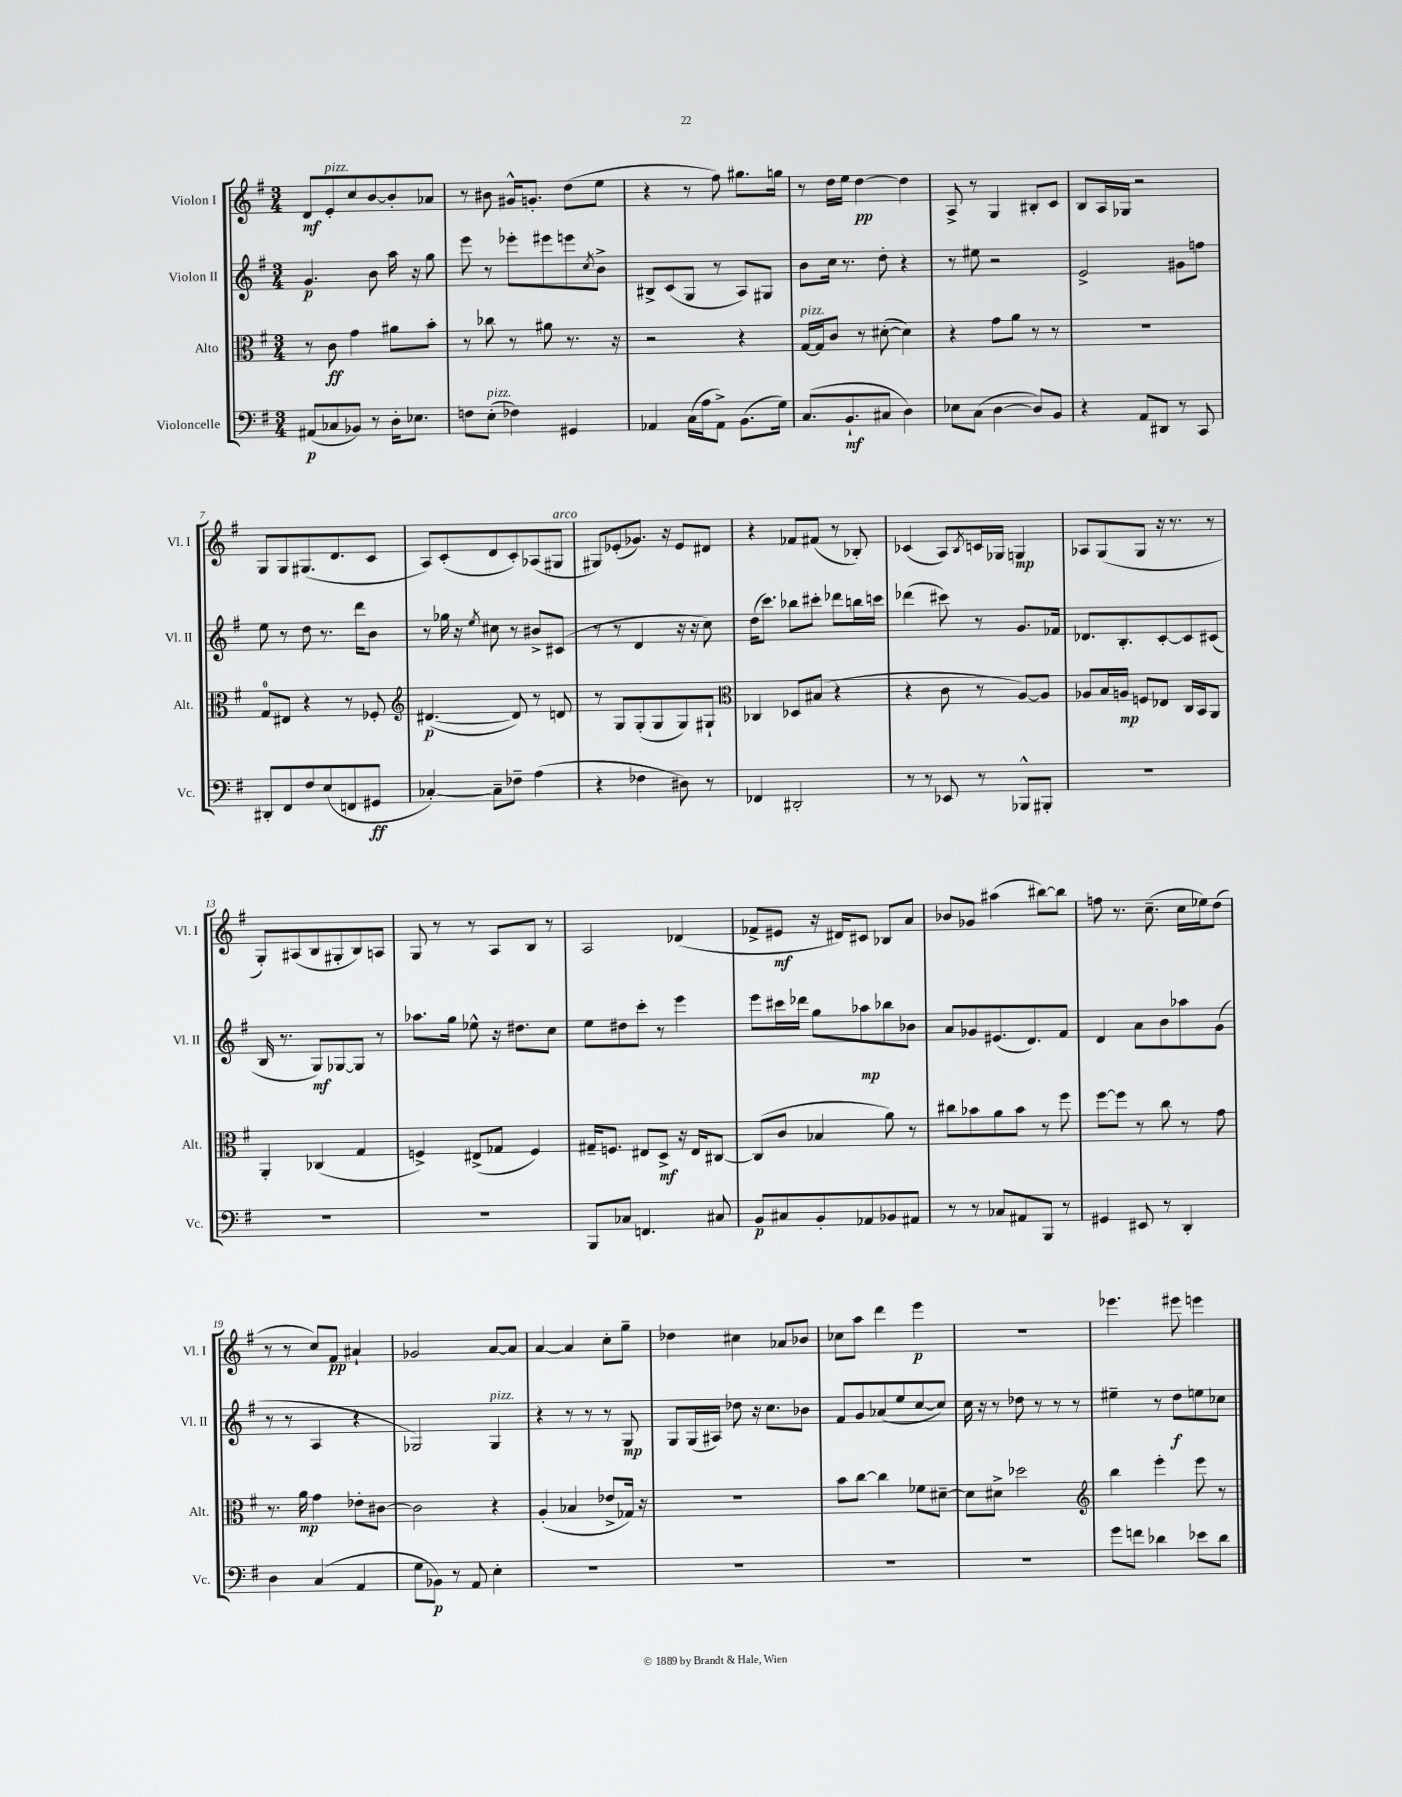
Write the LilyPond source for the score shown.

<<
\new StaffGroup <<
\new Staff = "s0" \with { instrumentName = "Violon I" shortInstrumentName = "Vl. I" } {
    \clef treble \key g \major \numericTimeSignature \time 3/4
    d'8\mf e'8-.^\markup { \italic "pizz." } c''8 b'8~ b'8-. aes'8 |
    r8 bis'8 gis'16-^ g'8.-. d''8( e''8 |
    r4 r8 fis''8) gis''8. g''16 |
    r8 d''16 e''16 d''4~\pp d''4 |
    a8-> r8 g4 bis8-. c'8 |
    b8 a16 ges16 r2 |
    g8 g8 gis8.( d'8. c'8 |
    a8) c'8-.( d'8 c'8-.) aes8( gis8^\markup { \italic "arco" } |
    gis8) ees'8-.( ges'8.) r16 ees'8 dis'8 |
    r4 fes'8 fis'8( r8 bes8-.) |
    ces'4( a8) \acciaccatura { b8 } c'16 ges16 g4\mp |
    aes8 g8( g8 r16 r8. r8 |
    g8-.) ais8( b8 gis8-. b8) a8 |
    g8 r8 r8 a8 b8 r8 |
    a2 des'4( |
    fes'8-> eis'8\mf r16 dis'16) cis'8 bes8 a'8 |
    bes'8 ges'8 ais''4( bis''8~) bis''8 |
    f''8 r8. c''8.--( c''16 ees''16) d''8( |
    r8 r8 c''8) fis'8\pp ais'4-! |
    ges'2 a'8~ a'8 |
    a'4~ a'4 c''8-. g''8-- |
    des''4 cis''4 aes'8 bes'8 |
    ces''8 a''8 d'''4 e'''4\p |
    R2. |
    ees'''4. eis'''8 e'''4 \bar "|." |
}
\new Staff = "s1" \with { instrumentName = "Violon II" shortInstrumentName = "Vl. II" } {
    \clef treble \key g \major \numericTimeSignature \time 3/4
    g'4.\p b'8 a''16 r16 g''8 |
    e'''8 r8 ees'''8-. eis'''8 e'''8 \acciaccatura { c''8 } b'8-> |
    bis8-> c'8( g8 r8 a8) gis8 |
    b'8 c''16 r8. d''8-. r4 |
    r8 eis''8 r2 |
    e'2-> gis'8 f''8 |
    e''8 r8 d''8 r8. d'''16 b'8 |
    r8 ges''16 r16 \acciaccatura { e''8 } cis''8 r8 bis'8-> cis'8( |
    r8 r8 d'4 r16 r16 c''8) |
    d''16( c'''8.) bes''8 cis'''8-. des'''8 b''16 c'''16 |
    des'''4( cis'''8) r8 g'8. fes'16 |
    des'8. b8.-. c'8~-. c'8 cis'8( |
    b16 r8. g8\mf) ges8~ ges8 r8 |
    aes''8. g''16 ees''8-^ r16 dis''8. c''8 |
    e''8 dis''8 c'''8-. r8 e'''4 |
    e'''8 cis'''16 des'''16 g''8 aes''8\mp bes''8 bes'8 |
    a'8 ges'8 eis'8.( d'8.) fis'8 |
    d'4 a'8 b'8 aes''8 g'8( |
    r8 r8 a4 r4 |
    ges2) ges4^\markup { \italic "pizz." } |
    r4 r8 r8 r8 g8\mp |
    g8 g16( ais16) des''8 r16 c''8. bes'8 |
    fis'8 g'8 aes'8( e''8 c''8~ c''8) |
    c''16 r16 r8 des''8 r8 r8 r8 |
    eis''4-- r8 d''8\f e''8 ces''8 \bar "|." |
}
\new Staff = "s2" \with { instrumentName = "Alto" shortInstrumentName = "Alt." } {
    \clef alto \key g \major \numericTimeSignature \time 3/4
    r8 c'8\ff g'4 ais'8 b'8-. |
    r8 ces''8 r8 ais'8 r8. r16 |
    r2 r4 |
    g16~^\markup { \italic "pizz." } g16 c'8 r8 dis'8~-.( dis'4) |
    r4 g'8 a'8 r8 r8 |
    R2. |
    g8-0 eis8 r4 r8 fes8-. |
    \clef treble dis'4.~\p( dis'8) r8 d'8 |
    r8 g8 g8-.( g8 g8) gis8-! |
    \clef alto ces4 des8 bis8( r4 |
    r4 c'8 r8 a8~) a8 |
    aes8 b16 a16\mp f8 ees8 c16 b,16 a,8 |
    a,4-. ces4( g4 |
    f4->) eis8->( ges8 f4) |
    gis16-- f8. eis8 d8->\mf r16 eis16 cis8~ |
    cis8( c'8 bes4 a'8) r8 |
    cis''8 bes'8 a'8 bes'8 r8 fis''8 |
    fis''8~ fis''8 r8 c''8 r8 g'8 |
    r8. a'16\mp g'4 ees'8-. cis'8~ |
    cis'2 r4 |
    a4-.( bes4 ees'8-> ges16) r16 |
    R2. |
    b'8 c''8~ c''4 fes'8 dis'8~-- |
    dis'8 dis'8-> des''2 |
    \clef treble b''4 e'''4-. e'''8 r8 \bar "|." |
}
\new Staff = "s3" \with { instrumentName = "Violoncelle" shortInstrumentName = "Vc." } {
    \clef bass \key g \major \numericTimeSignature \time 3/4
    ais,8\p( ces8 bes,8) r8 d16-. ees8. |
    f8 e8-.^\markup { \italic "pizz." }( fes4) gis,4 |
    aes,4 c16( a16 aes,8->) b,8.( g16) |
    c8.( b,8.-!\mf cis8 d4) |
    ees8 c8( d4~ d8) b,8 |
    r4 a,8 dis,8 r8 c,8 |
    dis,8-. fis,8 fis8 e8( f,8 gis,8\ff |
    ces4~-.) ces8-- fes8-- a4( |
    r4 fes4 dis8) r8 |
    fes,4 dis,2-. |
    r8 r8 ees,8 r8 bes,,8-^ bis,,8-. |
    R2. |
    R2. |
    R2. |
    b,,8 ces8 f,4. cis8 |
    b,8\p cis8 b,8-. aes,8 bes,8 ais,8 |
    r8 r8 ces8 ais,8 b,,8 r8 |
    gis,4 eis,8 r8 d,4-. |
    d4 c4( a,4 |
    g8 bes,8\p) r8 a,8 e4-. |
    R2. |
    R2. |
    R2. |
    R2. |
    g'8 f'8 des'4 ees'8 des'8 \bar "|." |
}
>>
>>
